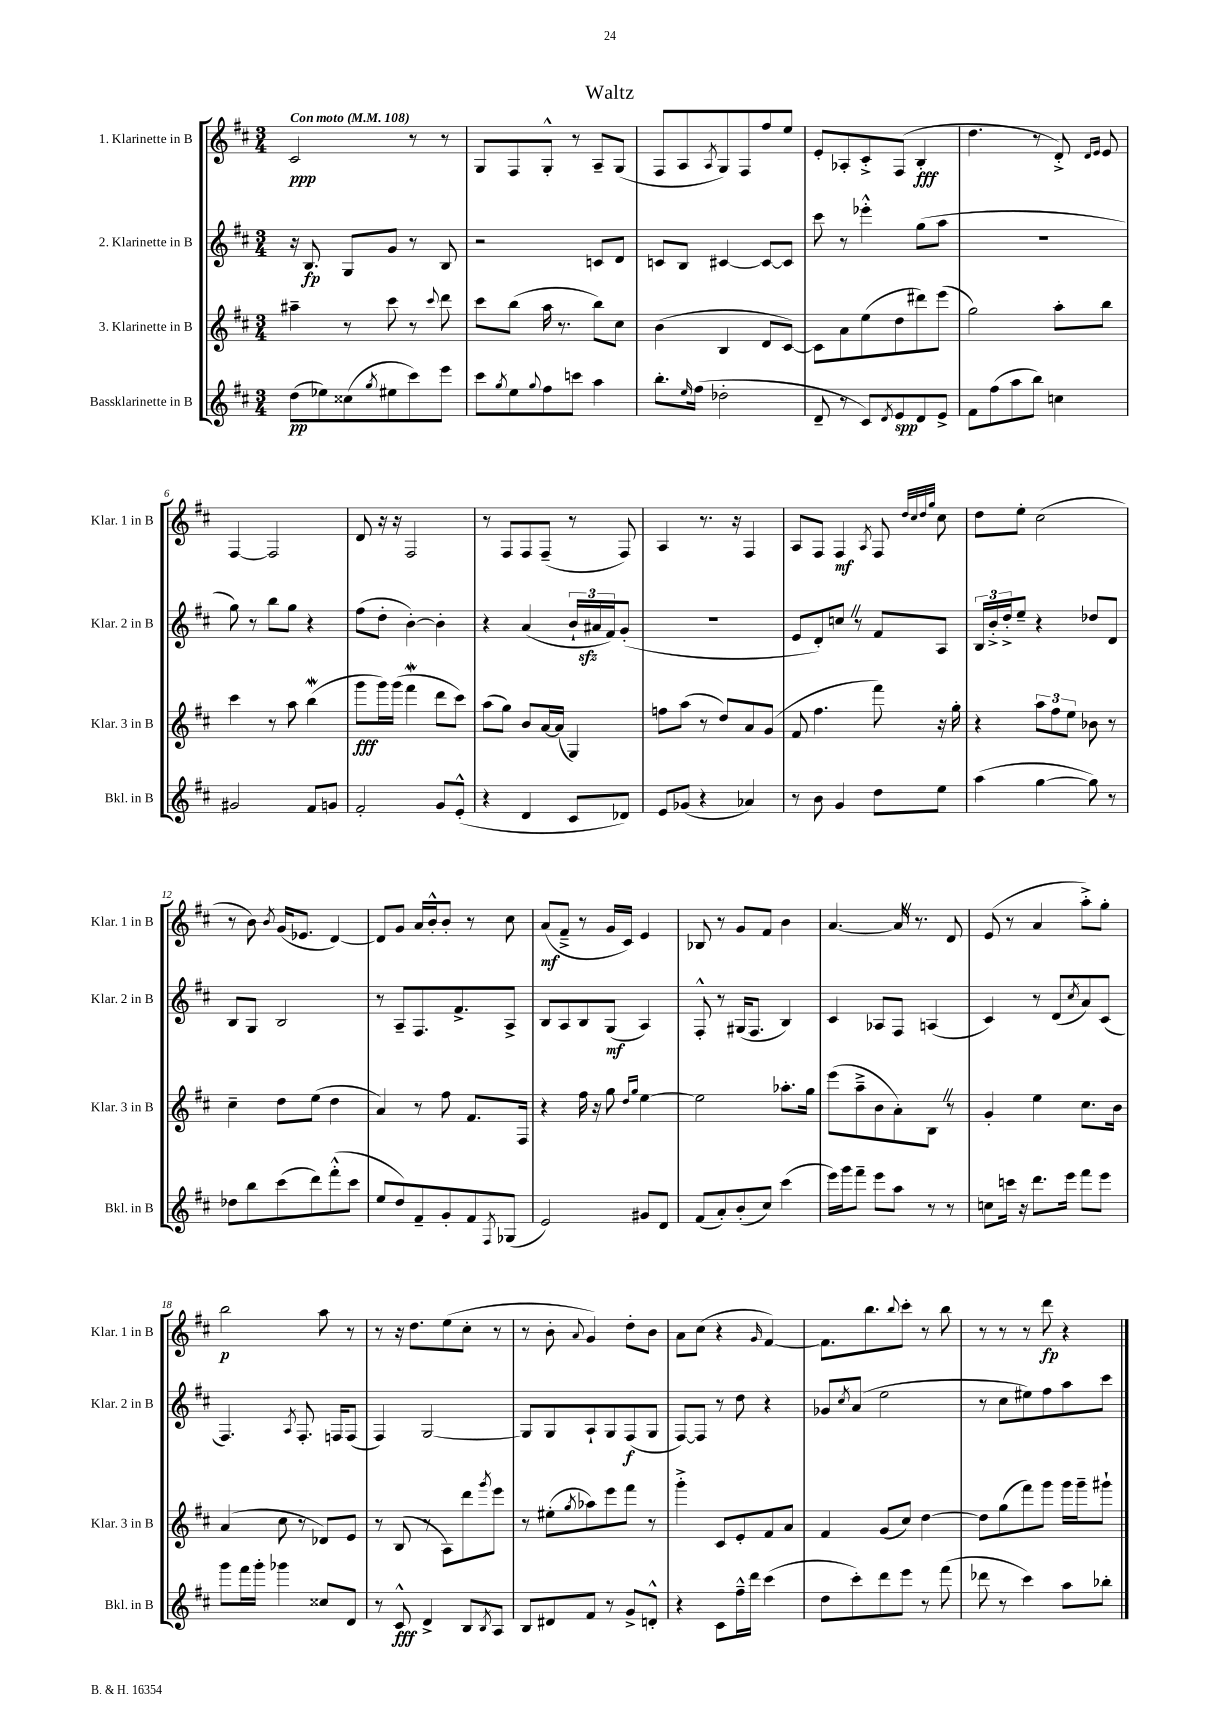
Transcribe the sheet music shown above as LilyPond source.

\header { title = "Waltz" }
<<
\new StaffGroup <<
\new Staff = "s0" \with { instrumentName = "1. Klarinette in B" shortInstrumentName = "Klar. 1 in B" } {
    \clef treble \key d \major \numericTimeSignature \time 3/4 \tempo "Con moto" 4 = 108
    cis'2\ppp r8 r8 |
    g8 fis8 g8-.-^ r8 a8-- g8( |
    fis8 a8 \acciaccatura { a8 } g8) fis8 fis''8 e''8 |
    e'8-. aes8-. cis'8-.-> fis8( b4-.\fff |
    d''4. r8 d'8-.->) \grace { d'16 e'16 } e'8 |
    fis4~ fis2 |
    d'8 r16 r16 fis2 |
    r8 fis8 fis8 fis8--( r8 fis8) |
    a4 r8. r16 fis4 |
    a8 fis8 fis4\mf \acciaccatura { a8 } fis8 \grace { d''32 cis''32 d''32 g''32 } cis''8 |
    d''8 e''8-. cis''2( |
    r8 b'8) \acciaccatura { b'8 } g'16( ees'8. d'4~) |
    d'8 g'8 a'16 b'16-.-^ b'8-. r8 cis''8 |
    a'8\mf( fis'8---> r8 g'16 cis'16) e'4 |
    bes8 r8 g'8 fis'8 b'4 |
    a'4.~ a'16 \once \override BreathingSign.text = \markup { \musicglyph "scripts.caesura.straight" } \breathe r8. d'8 |
    e'8( r8 a'4 a''8-.->) g''8-. |
    b''2\p a''8 r8 |
    r8 r16 d''8. e''8( cis''8-. r8 |
    r8 b'8-. \appoggiatura { a'8 } g'4) d''8-. b'8 |
    a'8 cis''8( r4 \grace { g'16 } fis'4~) |
    fis'8. b''8. \appoggiatura { b''8 } cis'''8-. r8 b''8 |
    r8 r8 r8 d'''8\fp r4 \bar "|." |
}
\new Staff = "s1" \with { instrumentName = "2. Klarinette in B" shortInstrumentName = "Klar. 2 in B" } {
    \clef treble \key d \major \numericTimeSignature \time 3/4
    r16 b8.\fp g8 g'8 r8 b8 |
    r2 c'8 d'8 |
    c'8 b8 cis'4~ cis'8~ cis'8 |
    cis'''8 r8 ees'''4-.-^ g''8( a''8 |
    R2. |
    g''8) r8 b''8 g''8 r4 |
    fis''8( d''8-. b'4~-.) b'4-. |
    r4 a'4( \tuplet 3/2 { b'16-! ais'16\sfz fis'16) } g'8-.( |
    R2. |
    e'8 d'8-.) c''8 \once \override BreathingSign.text = \markup { \musicglyph "scripts.caesura.straight" } \breathe r8 fis'8 a8 |
    \tuplet 3/2 { b16 b'16-.-> d''16-.-> } e''8-- r4 des''8 d'8 |
    b8 g8 b2 |
    r8 a8-- fis8. fis'8.-> a8-> |
    b8 a8 b8 g8\mf( a4) |
    fis8-.-^ r8 gis16( fis8. b4) |
    cis'4 aes8 fis8 a4( |
    cis'4) r8 d'8( \acciaccatura { cis''8 } a'8) cis'8( |
    fis4.) \acciaccatura { a8 } fis8.-. f16 f8( |
    fis4) g2~ |
    g8 g8 a8-! g8 fis8\f( g8 |
    fis8~) fis8 r8 d''8 r4 |
    ges'8 \acciaccatura { cis''8 } a'8( e''2 |
    r8 cis''8 eis''8) fis''8 a''8 cis'''8 \bar "|." |
}
\new Staff = "s2" \with { instrumentName = "3. Klarinette in B" shortInstrumentName = "Klar. 3 in B" } {
    \clef treble \key d \major \numericTimeSignature \time 3/4
    ais''4-- r8 cis'''8 r8 \appoggiatura { cis'''8 } d'''8 |
    cis'''8 b''8( a''16 r8. b''8) cis''8 |
    b'4( b4 d'8 cis'8~) |
    cis'8 a'8 e''8( d''8 dis'''8) e'''8( |
    g''2) a''8-. b''8 |
    cis'''4 r8 a''8 b''4\mordent( |
    g'''8\fff g'''16) g'''16( fis'''4\mordent d'''8 cis'''8) |
    a''8( g''8) b'8 a'16~ a'16( g4) |
    f''8 a''8( r8 d''8) a'8 g'8( |
    fis'8 fis''4. fis'''8) r16 g''16-. |
    r4 \tuplet 3/2 { a''8 fis''8 e''8 } bes'8 r8 |
    cis''4-- d''8 e''8( d''4 |
    a'4) r8 fis''8 fis'8. fis16 |
    r4 fis''16 r16 g''8 \grace { d''16 g''16 } e''4~ |
    e''2 aes''8.-. g''16 |
    e'''8( a''8---> b'8 a'8-.) b8 \once \override BreathingSign.text = \markup { \musicglyph "scripts.caesura.straight" } \breathe r8 |
    g'4-. e''4 cis''8. b'16 |
    a'4( cis''8 r8 des'8) e'8 |
    r8 b8( r8 a8) d'''8 \acciaccatura { g'''8 } e'''8 |
    r8 eis''8-.( \acciaccatura { g''8 } aes''8) e'''8 fis'''8 r8 |
    g'''4-.-> cis'8 e'8-. fis'8 a'8 |
    fis'4 g'8( cis''8) d''4~ |
    d''8 g''8( fis'''8) g'''8 g'''16 g'''16-- gis'''8-! \bar "|." |
}
\new Staff = "s3" \with { instrumentName = "Bassklarinette in B" shortInstrumentName = "Bkl. in B" } {
    \clef treble \key d \major \numericTimeSignature \time 3/4
    d''8\pp( ees''8) cisis''8( \acciaccatura { g''8 } eis''8 cis'''8) e'''8 |
    cis'''8 \acciaccatura { g''8 } e''8 \appoggiatura { g''8 } fis''8 c'''8 a''4 |
    b''8.-. \grace { e''16 } fis''16( des''2-. |
    d'8-- r8 cis'8) \acciaccatura { d'8 } e'8\spp d'8 e'8-> |
    fis'8 fis''8( a''8 b''8) c''4 |
    gis'2 fis'8 g'8 |
    fis'2-. g'8 e'8-.-^( |
    r4 d'4 cis'8 des'8) |
    e'8 ges'8( r4 aes'4) |
    r8 b'8 g'4 d''8 e''8 |
    a''4( g''4~ g''8) r8 |
    des''8 b''8 cis'''8( d'''8) fis'''8-.-^( cis'''8 |
    e''8 d''8) fis'8-- g'8-. fis'8 \acciaccatura { fis8 } ges8( |
    e'2) gis'8 d'8 |
    fis'8( a'8-.) b'8-.( cis''8) cis'''4( |
    e'''16) g'''16 fis'''8-- e'''8 a''8 r8 r8 |
    c''8 c'''16 r16 d'''8. e'''16 fis'''8 e'''8 |
    g'''8 fis'''16 g'''16-. ges'''4 cisis''8 d'8 |
    r8 cis'8-^\fff d'4-> b8 \acciaccatura { b8 } a8 |
    b8 dis'8 fis'8 r8 g'8-> d'8-.-^ |
    r4 cis'8 fis''16---^ d'''16 cis'''4( |
    d''8 cis'''8-.) d'''8 e'''8 r8 fis'''8( |
    des'''8 r8 cis'''4) a''8 bes''8-. \bar "|." |
}
>>
>>
